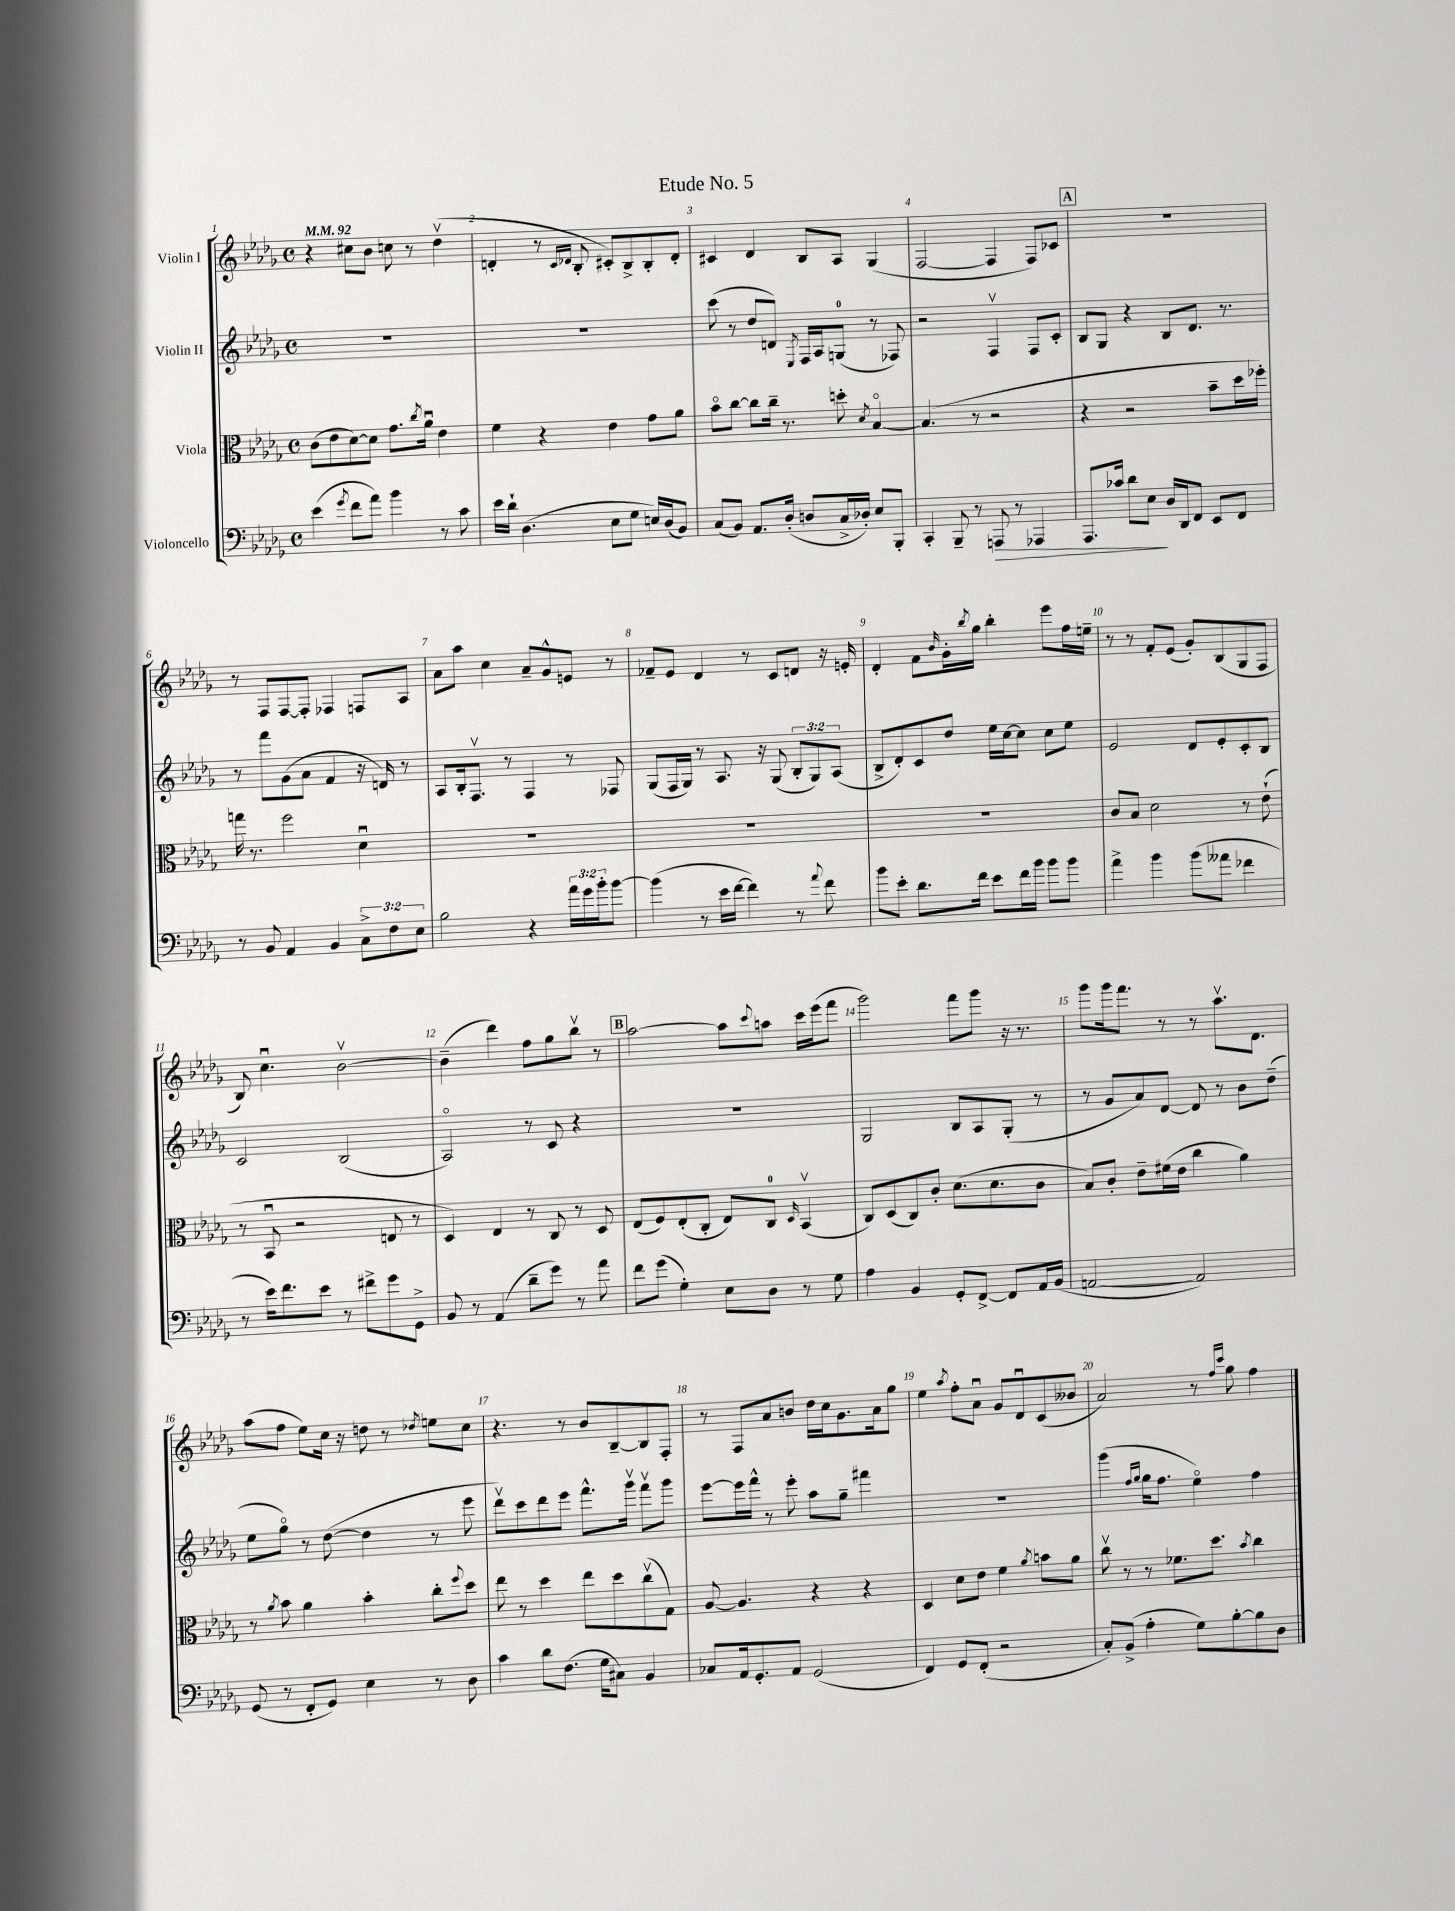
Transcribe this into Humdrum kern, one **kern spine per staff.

**kern	**dynam	**kern	**kern	**kern
*part4	*part4	*part3	*part2	*part1
*staff4	*staff4	*staff3	*staff2	*staff1
*I"Violoncello	*	*I"Viola	*I"Violin II	*I"Violin I
*clefF4	*	*clefC3	*clefG2	*clefG2
*k[b-e-a-d-g-]	*	*k[b-e-a-d-g-]	*k[b-e-a-d-g-]	*k[b-e-a-d-g-]
*M4/4	*	*M4/4	*M4/4	*M4/4
*met(c)	*	*met(c)	*met(c)	*met(c)
*MM92	*	*MM92	*MM92	*MM92
=1	=1	=1	=1	=1
(4e-\	.	(8c\L	1r	4r
.	.	8e-\	.	.
8qg-/	.	.	.	.
8f\L	.	[8d-\)	.	8cc#X\L
8a-\J)	.	8d-\J]	.	8b-\J
4b-\	.	8.g-\L	.	8ccn\
.	.	.	.	8r
.	.	8qcc/	.	.
.	.	16a-u\Jk	.	.
8r	.	4e-\	.	(4dd-v\
8c\	.	.	.	.
=2	=2	=2	=2	=2
16e-\LL	.	4f\	1r	4dn'/
16d-`\JJ	.	.	.	.
(4.D-\	.	.	.	.
.	.	4r	.	8r
.	.	.	.	16qqc/LL
.	.	.	.	16qqd-X/JJ
.	.	.	.	8B-'/
8E-\L	.	4e-\	.	8c#X'/L)
8G-\J	.	.	.	8B-^/
16En/LL)	.	8g-\L	.	8B-'/
(16D-/J	.	.	.	.
8BB-/J)	.	8a-\J	.	8d-'/J
=3	=3	=3	=3	=3
(8C/L	.	8b-\L	(8ccc\	4c#X/
8BB-/J)	.	[8cc\J	8r	.
8.AA-/L	.	8cc\L]	8dd-/L	4d-/
.	.	16cc~\Jk	8dn/J)	.
(16D-'/Jk	.	8.r	.	.
.	.	.	8qE-/	.
8Dn/L	.	.	16F/LL	8B-/L
.	.	.	16A-/J	.
16C^/L	.	8ddn'\	(8Gn/J	8A-/J
16D-X'/JJ)	.	.	.	.
.	.	8qd-/	.	.
8E-/L	.	[4B-/	8r	(4G-/
8BBB-'/J	.	.	8F-X/)	.
=4	=4	=4	=4	=4
4CC'/	.	(4.B-/]	2r	[2F/
8BBB-~/	.	.	.	.
8r	.	8r	.	.
!	!LO:HP:b	!	!	!
8AAAn/	>	2r	4Fv/	4F/]
8r	.	.	.	.
4AAA-X/	.	.	8F/L	8F/L)
.	.	.	8c'/J	8c-X/J
!!LO:REH:place=s1:t=A
=5	=5	=5	=5	=5
8.AAA-/L	.	4r	8B-/L	1r
.	.	.	8G-/J	.
16c-X/Jk	.	.	.	.
8d-\L	.	2r	4r	.
8E-\J	.	.	.	.
16D-/LL	]	.	8B-/L	.
16DD-/J	.	.	.	.
8FF/J	.	.	8.d-/J	.
8EE-/L	.	8b-~\L	.	.
.	.	.	8.r	.
8FF/J	.	16dd-\L	.	.
.	.	16ff-X'\JJ)	.	.
!!LO:LB:g=z
=6	=6	=6	=6	=6
8r	.	16ggn\	8r	8r
.	.	8.r	.	.
8BB-/	.	.	8fff\L	8F/L
4AA-/	.	2ff\	(8g-\	[8F/
.	.	.	8a-\J	8F'/J]
4BB-/	.	.	4f/	4F-X/
12C^\L	.	4d-u\	16r	8Fn/L
.	.	.	16dn/)	.
12F\	.	.	.	.
.	.	.	8r	8A-/J
12E-\J	.	.	.	.
=7	=7	=7	=7	=7
2B-\	.	1r	8A-/L	8a-\L
.	.	.	16B-'/k	8aa-\J
.	.	.	8.Fv/J	.
.	.	.	.	4cc\
.	.	.	8r	.
4r	.	.	4F/	8a-~/L
.	.	.	.	8g-^^/
24a-\LL	.	.	8r	8en/J
24g-\	.	.	.	.
24b-'\J	.	.	.	.
[8b-\J	.	.	8F-X/	8r
=8	=8	=8	=8	=8
(4b-\]	.	1r	(8G-/L	8f-X~/L
.	.	.	16F/L	8e-/J
.	.	.	16G-/JJ)	.
8r	.	.	8r	4d-/
16e-\LL	.	.	8.A-/	.
[16f\JJ	.	.	.	.
4f\])	.	.	.	8r
.	.	.	16r	.
.	.	.	(8G-/	8c/L
8r	.	.	12B-'/L	8dn/J
.	.	.	12G-/)	.
8qqa-/	.	.	.	.
8f\	.	.	.	16r
.	.	.	(12A-/J	.
.	.	.	.	16en'/
=9	=9	=9	=9	=9
8b-\L	.	1r	8B-^/L	4d-'/
8e-'\J	.	.	8d-'/)	.
8.d-\L	.	.	8c/	8f\L
.	.	.	.	16qqb-/
.	.	.	8dd-/J	16g-'\L
.	.	.	.	8qbb-/
16f\Jk	.	.	.	16gg-\JJ
8e-\L	.	.	16ee-\LL	4bb-'\
.	.	.	[16cc\J	.
16f\L	.	.	8cc\J]	.
16b-\JJ	.	.	.	.
8b-\L	.	.	8cc\L	8eee-\L
8b-\J	.	.	8ee-\J	16ff\L
.	.	.	.	16een~\JJ
=10	=10	=10	=10	=10
4a-^\	.	8c/L	2e-/	8r
.	.	8B-/J	.	8r
4b-\	.	2d-\	.	8f'/L
.	.	.	.	(8e-/J
(8b-\L	.	.	8d-/L	8g-'/L)
8a--X\J	.	.	8e-'/	(8B-/
4f-X\	.	8r	8c'/	8G-/
.	.	(8e-`\	8B-/J	8F/J
!!LO:LB:g=z
=11	=11	=11	=11	=11
8r	.	8r	2c/	8B-/)
16e-\KL)	.	8BB-u/	.	4.ccu\
8.f\	.	.	.	.
.	.	2r	.	.
8e-\J	.	.	.	.
8r	.	.	(2B-/	[2b-v\
8f#X^\L	.	.	.	.
8g-\	.	8En/	.	.
8GG-^\J	.	8r	.	.
=12	=12	=12	=12	=12
8BB-/	.	4D-/)	2A-/)	(4b-~\]
8r	.	.	.	.
(4AA-/	.	4E-/	.	4ddd-\)
8d-~\L	.	8r	8r	8ff\L
8g-\J)	.	8C/	8c/	8gg-\
8r	.	8r	4r	8bb-v\J
8a-\	.	8D-/	.	8r
!!LO:REH:place=s1:t=B
=13	=13	=13	=13	=13
8f\L	.	(8E-/L	1r	[2aa-\
(8g-\J	.	8F/)	.	.
4G-'\)	.	(8E-'/	.	.
.	.	8C'/J	.	.
8E-\L	.	8E-/L)	.	8aa-\L]
.	.	.	.	8qqccc/
8D-\J	.	8C/J	.	8aan\J
.	.	16qqD-/	.	.
8r	.	(4BB-v/	.	16ccc\LL
.	.	.	.	(16eee-\J
8G-\	.	.	.	8fff\J
=14	=14	=14	=14	=14
4A-\	.	8C/L)	2G-/	2ggg-\)
.	.	(8D-/	.	.
4BB-/	.	8C/)	.	.
.	.	8c'/J	.	.
8GG-'/L	.	(8.d-\L	8B-/L	8fff\L
[8FF^/J	.	.	8A-/	8ggg-\J
.	.	8.d-\	.	.
8FF/L]	.	.	(8G-'/J	16r
.	.	.	.	8.r
16AA-/L	.	8c\J	8r	.
(16BB-/JJ	.	.	.	.
=15	=15	=15	=15	=15
[2AAn/	.	8B-/L)	8r	8ggg-\L
.	.	8c'/J	8g-/L	16ggg-\k
.	.	.	.	8.fff\J
.	.	8e-~\L	8a-/)	.
.	.	(16f#X\L	[8d-/J	8r
.	.	16e-\JJ	.	.
2AA/])	.	4cc\	8d-/]	8r
.	.	.	8r	8.aa-v\L
.	.	4a-\)	8b-\L	.
.	.	.	.	8.d-\J
.	.	.	(8dd-~\J	.
!!LO:LB:g=z
=16	=16	=16	=16	=16
(8GG-/	.	8r	8ee-\L	(8aa-\L
.	.	8qa-/	.	.
8r	.	8b-\	8gg-\J)	8ff\J
8FF'/L	.	4a-\	8r	8ee-\L)
8GG-/J)	.	.	([8dd-\	16cc\Jk
.	.	.	.	16r
4E-\	.	4b-'\	4dd-\]	8ddn\
.	.	.	.	8r
.	.	.	.	8qdd-X/
8r	.	8cc'\L	8r	8een\L
.	.	8qqff/	.	.
8D-\	.	8dd-\J	8eee-\	8cc\J
=17	=17	=17	=17	=17
4c\	.	8ee-\	8ddd-v\L)	4.r
.	.	8r	8ccc\	.
8d-\L	.	4dd-\	8ddd-\	.
(8.F\J	.	.	8eee-\J	8r
.	.	8ee-\L	8.fff^^\L	8b-/L
16G-\KL	.	.	.	.
8C#X\J)	.	8dd-\	.	[8B-~/
.	.	.	16ggg-v\Jk	.
4BB-/	.	(8ccv\	8fffv\L	8B-/]
.	.	8G-\J)	8ggg-\J	8F'/J
=18	=18	=18	=18	=18
8C-X/L	.	[8A-/	[8eee-\L	8r
16AA-/k	.	4.A-/]	16eee-\L]	8F/L
8.GG-'/	.	.	16fff^^\JJ	.
.	.	.	8r	8a-/
8AA-/J	.	.	8eee-'\	8bn/J
(2GG-/	.	4r	8aa-\L	16dd-\LL
.	.	.	.	16cc\J
.	.	.	8gg-~\J	8.g-\
.	.	4r	4fff#X\	.
.	.	.	.	16a-\k
.	.	.	.	8gg-\J
=19	=19	=19	=19	=19
4FF/)	.	4D-/	1r	4ee-\
.	.	.	.	8qaa-/
8GG-/L	.	8d-\L	.	8ff'\L
(8FF'/J	.	8e-\J	.	8a-u\J
2r	.	4f\	.	8g-/L
.	.	.	.	8d-u/
.	.	8qa-/	.	.
.	.	8bn\L	.	(8c/
.	.	8a-\J	.	8b--X/J
=20	=20	=20	=20	=20
8C'/L)	.	8ccv\	(4ggg-\	2a-/)
(8BB-^/J	.	8r	.	.
.	.	.	16qqff/LL	.
.	.	.	16qqgg-/JJ	.
4A-'\	.	8r	16gg-\KL	.
.	.	.	8.ff\J	.
.	.	8.f-X\L	.	.
8G-\L)	.	.	4ee-\)	8r
.	.	8.dd-\J	.	.
.	.	.	.	16qqff/LL
.	.	.	.	16qqccc/JJ
[8B-'\	.	.	.	8gg-\
.	.	8qb-/	.	.
8B-\]	.	4cc\	4ff\	4ff\
8D-\J	.	.	.	.
==	==	==	==	==
*-	*-	*-	*-	*-
